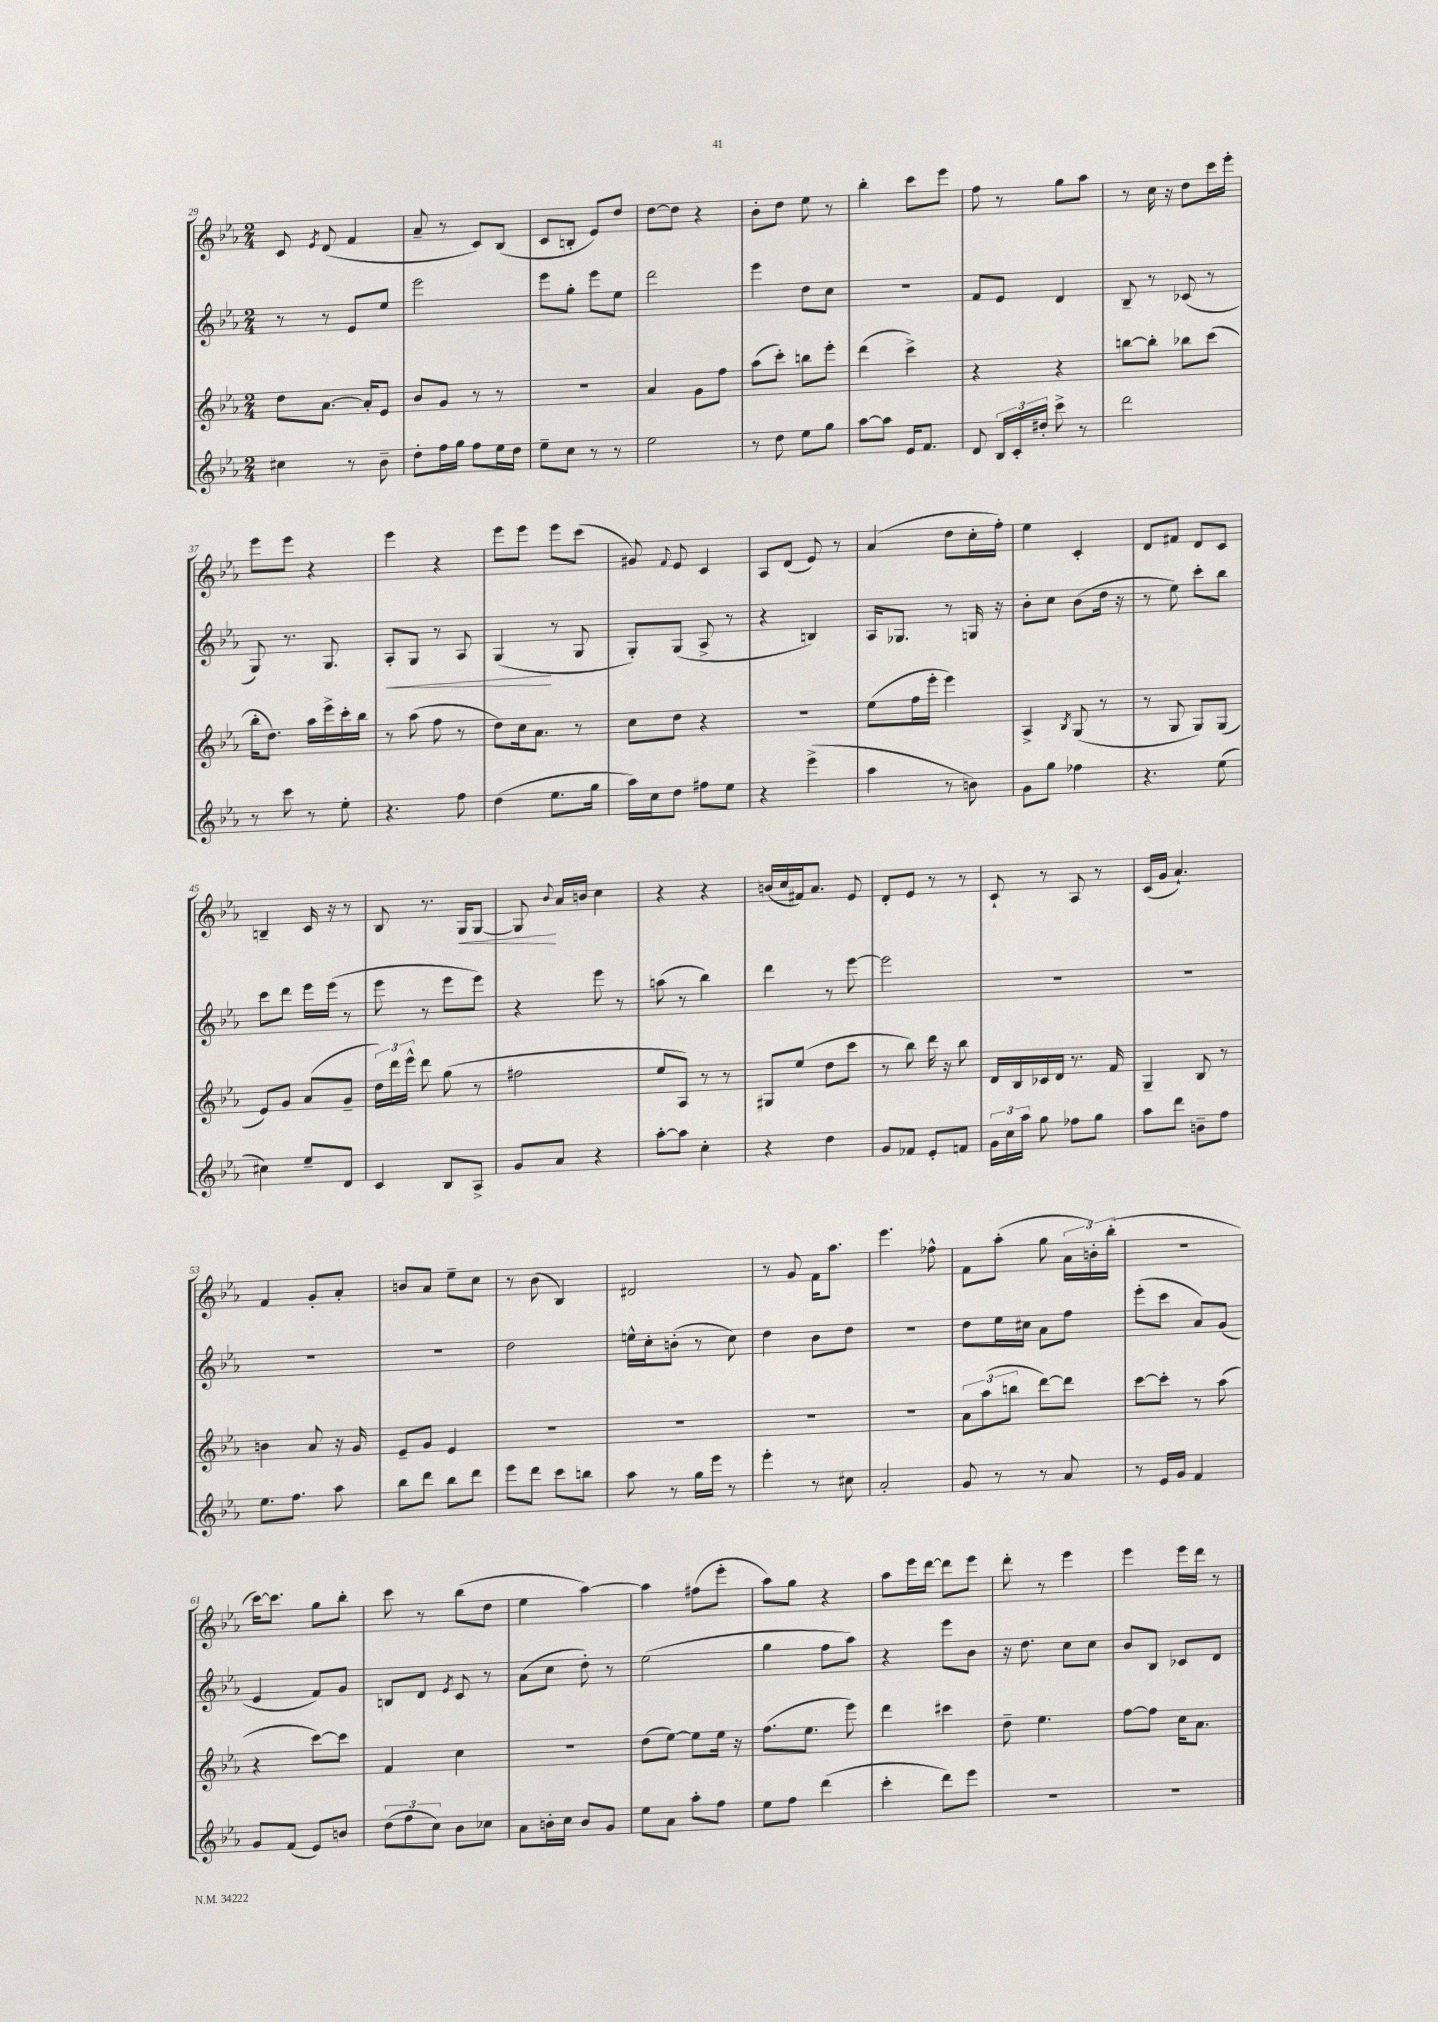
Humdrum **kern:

**kern	**kern	**kern	**dynam	**kern	**dynam
*part4	*part3	*part2	*part2	*part1	*part1
*staff4	*staff3	*staff2	*staff2	*staff1	*staff1
*clefG2	*clefG2	*clefG2	*	*clefG2	*
*k[b-e-a-]	*k[b-e-a-]	*k[b-e-a-]	*	*k[b-e-a-]	*
*M2/4	*M2/4	*M2/4	*	*M2/4	*
=29	=29	=29	=29	=29	=29
4cc#X\	8dd\L	8r	.	8c/	.
.	.	.	.	8qe-/	.
.	[8.a-\J	8r	.	(8d/	.
8r	.	8e-/L	.	4f/	.
.	16a-'/KL]	.	.	.	.
8b-~\	8e-/J	8ee-/J	.	.	.
=30	=30	=30	=30	=30	=30
8dd'\L	8b-/L	2eee-\	.	8a-~/	.
16ff\L	8g/J	.	.	8r	.
16gg\JJ	.	.	.	.	.
8ff\L	8r	.	.	8c/L)	.
16ee-\L	8r	.	.	(8B-/J	.
16dd\JJ	.	.	.	.	.
=31	=31	=31	=31	=31	=31
8ee-~\L	2r	8eee-\L	.	8c/L	.
8cc\J	.	8gg'\J	.	8Bn'/J	.
8r	.	8eee-\L	.	8e-/L)	.
8r	.	8ee-\J	.	8dd/J	.
=32	=32	=32	=32	=32	=32
2ee-\	4a-/	2ddd\	.	[8dd\L	.
.	.	.	.	8dd\J]	.
.	8g\L	.	.	4r	.
.	8ff\J	.	.	.	.
=33	=33	=33	=33	=33	=33
8r	(8aa-\L	4eee-\	.	8b-'\L	.
8dd\	8ccc'\J)	.	.	8dd\J	.
8ee-\L	8bbn\L	8dd\L	.	8ee-\	.
8gg\J	8eee-'\J	8cc\J	.	8r	.
=34	=34	=34	=34	=34	=34
[8aa-\L	(4ddd\	2r	.	4bb-'\	.
8aa-\J]	.	.	.	.	.
16e-/KL	4ccc^\)	.	.	8ccc\L	.
8.f/J	.	.	.	.	.
.	.	.	.	8eee-\J	.
=35	=35	=35	=35	=35	=35
8d/	4r	8f/L	.	8ff\	.
24B-/LL	.	8e-/J	.	8r	.
24c'/	.	.	.	.	.
24dd#X'/JJ	.	.	.	.	.
8ccc^\	4r	4d/	.	8gg\L	.
8r	.	.	.	8aa-\J	.
=36	=36	=36	=36	=36	=36
2ddd\	[8bbn\L	8B-~/	.	8r	.
.	8bb'\J]	8r	.	16cc\	.
.	.	.	.	16r	.
.	8bb-X\L	(8c-X/	.	8dd\L	.
.	(8ccc\J	8r	.	16ccc\L	.
.	.	.	.	16eee-'\JJ	.
!!LO:LB:g=z
=37	=37	=37	=37	=37	=37
8r	16bb-'\KL	8G/)	.	8eee-\L	.
.	8.dd\J)	.	.	.	.
8ccc\	.	8.r	.	8eee-\J	.
8r	16aa-\LL	.	.	4r	.
.	16eee-^\	8.G/	.	.	.
8ee-'\	16ccc'\	.	.	.	.
.	16bb-\JJ	.	.	.	.
=38	=38	=38	=38	=38	=38
!	!	!	!LO:HP:b	!	!
4.r	8r	8A-'/L	<	4eee-\	.
.	(8aa-\	8G/J	.	.	.
.	8ff\	8r	.	4r	.
8ff\	8r	8A-/	.	.	.
=39	=39	=39	=39	=39	=39
(4dd\	8dd\L)	(4G/	.	8eee-\L	.
.	16cc\k	.	.	8eee-\J	.
.	8.a-\J	.	.	.	.
8.ee-\L	.	8r	[	8eee-\L	.
.	8r	8G/	.	(8ccc\J	.
16gg\Jk	.	.	.	.	.
=40	=40	=40	=40	=40	=40
16aa-\LL)	8cc\L	8G'/L)	.	8g#X/)	.
16cc\J	.	.	.	.	.
.	.	.	.	8qqf/	.
8dd\J	8dd\J	(8G/J	.	8e-/	.
8ff#X\L	4r	8A-^/	.	4c/	.
8ee-\J	.	8r	.	.	.
=41	=41	=41	=41	=41	=41
4r	2r	4r	.	8A-/L	.
.	.	.	.	(8d/J	.
(4eee-^\	.	4Bn/)	.	8e-/)	.
.	.	.	.	8r	.
=42	=42	=42	=42	=42	=42
4aa-\	(8ee-\L	16A-/KL	.	(4a-/	.
.	.	8.G-X/J	.	.	.
.	16ff\L	.	.	.	.
.	16eee-'\JJ	.	.	.	.
8r	4eee-\)	8r	.	8dd\L	.
8bn\)	.	16Gn/	.	16cc'\L	.
.	.	16r	.	16ff'\JJ)	.
=43	=43	=43	=43	=43	=43
8g\L	4A-^/	8b-'\L	.	4ee-\	.
8gg\J	.	8cc\J	.	.	.
.	8qB-/	.	.	.	.
4ff-X\	(8G/	(8b-\L	.	4c'/	.
.	8r	16dd\Jk	.	.	.
.	.	16r	.	.	.
=44	=44	=44	=44	=44	=44
4.r	8r	8r	.	8d/L	.
.	8G/	8ee-\)	.	8f#X/J	.
.	8G/L)	8ccc'\L	.	8d/L	.
(8ee-\	(8G/J	8bb-\J	.	8c/J	.
!!LO:LB:g=z
=45	=45	=45	=45	=45	=45
4cc#X\)	8e-/L)	8ccc\L	.	4Bn~/	.
.	8g/J	8ddd\J	.	.	.
8ee-~/L	(8a-/L	16eee-\LL	.	16c/	.
.	.	(16eee-\JJ	.	16r	.
8d/J	8g~/J	8r	.	8r	.
=46	=46	=46	=46	=46	=46
4c/	24dd\LL)	8eee-\	.	8B-/	.
.	24ddd\	.	.	.	.
.	24eee-^^\JJ	.	.	.	.
.	8ddd\	8r	.	8.r	.
8B-/L	(8gg\	8eee-\L	.	.	.
!	!	!	!	!	!LO:HP:b
.	.	.	.	16G/KL	<
8A-^/J	8r	8eee-\J)	.	[8G/J	.
=47	=47	=47	=47	=47	=47
8g/L	2ff#X\	4r	.	8G/]	.
.	.	.	.	8qqb-/	.
8a-/J	.	.	.	16a-/LL	[
.	.	.	.	16bn/JJ	.
4r	.	8eee-\	.	4cc\	.
.	.	8r	.	.	.
=48	=48	=48	=48	=48	=48
[8aa-'\L	8ee-/L	(8aan\	.	4r	.
8aa-\J]	8A-/J)	8r	.	.	.
4cc'\	8r	4bb-\)	.	4r	.
.	8r	.	.	.	.
=49	=49	=49	=49	=49	=49
4r	8G#X/L	4ddd\	.	(16bn/LL	.
.	.	.	.	16cc/	.
.	(8ee-/J	.	.	16f#X/J)	.
.	.	.	.	8.a-/J	.
4dd\	8dd\L	8r	.	.	.
.	8ccc\J	[8eee-\	.	8e-/	.
=50	=50	=50	=50	=50	=50
8g/L	8r	2eee-\]	.	8d'/L	.
8f-X/J	8bb-\)	.	.	8e-/J	.
8e-'/L	16ddd\	.	.	8r	.
.	16r	.	.	.	.
8fn/J	8bb-\	.	.	8r	.
=51	=51	=51	=51	=51	=51
24g\LL	16d/LL	2r	.	8c`/	.
24cc\	.	.	.	.	.
.	16B-/	.	.	.	.
24aa-\JJ	.	.	.	.	.
8gg\	16c-X/	.	.	8r	.
.	16d/JJ	.	.	.	.
8ff-X\L	8.r	.	.	8A-/	.
8gg\J	.	.	.	8r	.
.	16f/	.	.	.	.
=52	=52	=52	=52	=52	=52
8aa-\L	4G~/	2r	.	(16c/LL	.
.	.	.	.	16g/JJ	.
8ddd\J	.	.	.	4.a-`/)	.
8bn~\L	8B-/	.	.	.	.
8ff\J	8r	.	.	.	.
!!LO:LB:g=z
=53	=53	=53	=53	=53	=53
8.ee-\L	4bn\	2r	.	4f/	.
8.ff\J	.	.	.	.	.
.	8a-/	.	.	8g'/L	.
8aa-\	16r	.	.	8a-'/J	.
.	16g/	.	.	.	.
=54	=54	=54	=54	=54	=54
8bb-\L	8e-~/L	2r	.	8bn/L	.
8ddd\J	8g/J	.	.	8a-/J	.
8bb-\L	4e-/	.	.	8ee-~\L	.
8ddd\J	.	.	.	8cc\J	.
=55	=55	=55	=55	=55	=55
8eee-\L	2r	2dd\	.	8r	.
8ddd\J	.	.	.	(8b-\	.
8ccc\L	.	.	.	4B-/)	.
8bbn\J	.	.	.	.	.
=56	=56	=56	=56	=56	=56
8aa-\	2r	16een^^\LL	.	2d#X/	.
.	.	16cc'\J	.	.	.
8r	.	(8bn'\J	.	.	.
16gg\LL	.	8r	.	.	.
16eee-\JJ	.	.	.	.	.
8r	.	8cc\)	.	.	.
=57	=57	=57	=57	=57	=57
4eee-'\	2r	4dd\	.	8r	.
.	.	.	.	8g/	.
8r	.	8b-\L	.	16f\KL	.
.	.	.	.	8.aa-\J	.
8cc#X\	.	8dd\J	.	.	.
=58	=58	=58	=58	=58	=58
2a-'/	2r	2r	.	4.eee-\	.
.	.	.	.	8ff-X^^\	.
=59	=59	=59	=59	=59	=59
8g/	12a-\L	8dd\L	.	8f\L	.
.	(12aa-\	.	.	.	.
8r	.	16ee-\L	.	(8aa-'\J	.
.	12bbn\J	.	.	.	.
.	.	16cc#X\JJ	.	.	.
8r	[8ddd\L)	8a-\L	.	8gg\	.
8a-/	8ddd\J]	8ff\J	.	24a-\LL	.
.	.	.	.	24bn'\)	.
.	.	.	.	(24bb-'\JJ	.
=60	=60	=60	=60	=60	=60
8r	[8ccc\L	(8eee-'\L	.	2r	.
16e-/LL	8ccc'\J]	8ccc\J	.	.	.
16g/JJ	.	.	.	.	.
4f/	8r	8a-/L)	.	.	.
.	(8aa-\	(8g/J	.	.	.
!!LO:LB:g=z
=61	=61	=61	=61	=61	=61
8g/L	4r	4e-/	.	[16ccc\KL)	.
.	.	.	.	8.ccc\J]	.
(8f/J	.	.	.	.	.
8e-/L)	[8ccc\L)	8f/L)	.	8gg\L	.
8bn/J	8ccc\J]	8g/J	.	8bb-'\J	.
=62	=62	=62	=62	=62	=62
(12dd\L	4f/	8Bn/L	.	8ccc\	.
12ff\	.	.	.	.	.
.	.	8d/J	.	8r	.
12cc\J)	.	.	.	.	.
.	.	8qe-/	.	.	.
8b-\L	4cc\	8c/	.	(8bb-\L	.
8cc-X\J	.	8r	.	8dd\J	.
=63	=63	=63	=63	=63	=63
8a-\L	2r	(8a-\L	.	4ee-\	.
16bn'\L	.	8cc\J	.	.	.
16cc\JJ	.	.	.	.	.
8b/L	.	8dd'\)	.	[4aa-\)	.
8g/J	.	8r	.	.	.
=64	=64	=64	=64	=64	=64
8ee-\L	(8dd\L	(2ee-\	.	4aa-\]	.
8a-\J	[8ee-\J)	.	.	.	.
8aa-'\L	8ee-\L]	.	.	(8ff#X\L	.
8ff\J	16ee-\Jk	.	.	8eee-'\J	.
.	16r	.	.	.	.
=65	=65	=65	=65	=65	=65
8ee-\L	(8.ff\L	4gg\	.	8aa-\L)	.
8ff\J	.	.	.	8gg\J	.
.	8.ee-\J	.	.	.	.
(4ddd\	.	8ff\L	.	4r	.
.	8eee-\)	8aa-\J)	.	.	.
=66	=66	=66	=66	=66	=66
4ccc'\	4ddd\	4r	.	8aa-\L	.
.	.	.	.	16eee-\L	.
.	.	.	.	[16ddd\JJ	.
8ddd\L)	4ccc#X\	8eee-\L	.	8ddd\L]	.
8eee-\J	.	8b-\J	.	8eee-\J	.
=67	=67	=67	=67	=67	=67
2r	8dd~\	16r	.	8ddd'\	.
.	.	8.dd\	.	.	.
.	4.ee-\	.	.	8r	.
.	.	8cc\L	.	4eee-\	.
.	.	8cc\J	.	.	.
=68	=68	=68	=68	=68	=68
2r	[8ff\L	8b-/L	.	4eee-\	.
.	8ff\J]	8B-/J	.	.	.
.	16cc\KL	8c-X/L	.	16eee-\LL	.
.	8.a-\J	.	.	16ddd\JJ	.
.	.	8d/J	.	8r	.
==	==	==	==	==	==
*-	*-	*-	*-	*-	*-
